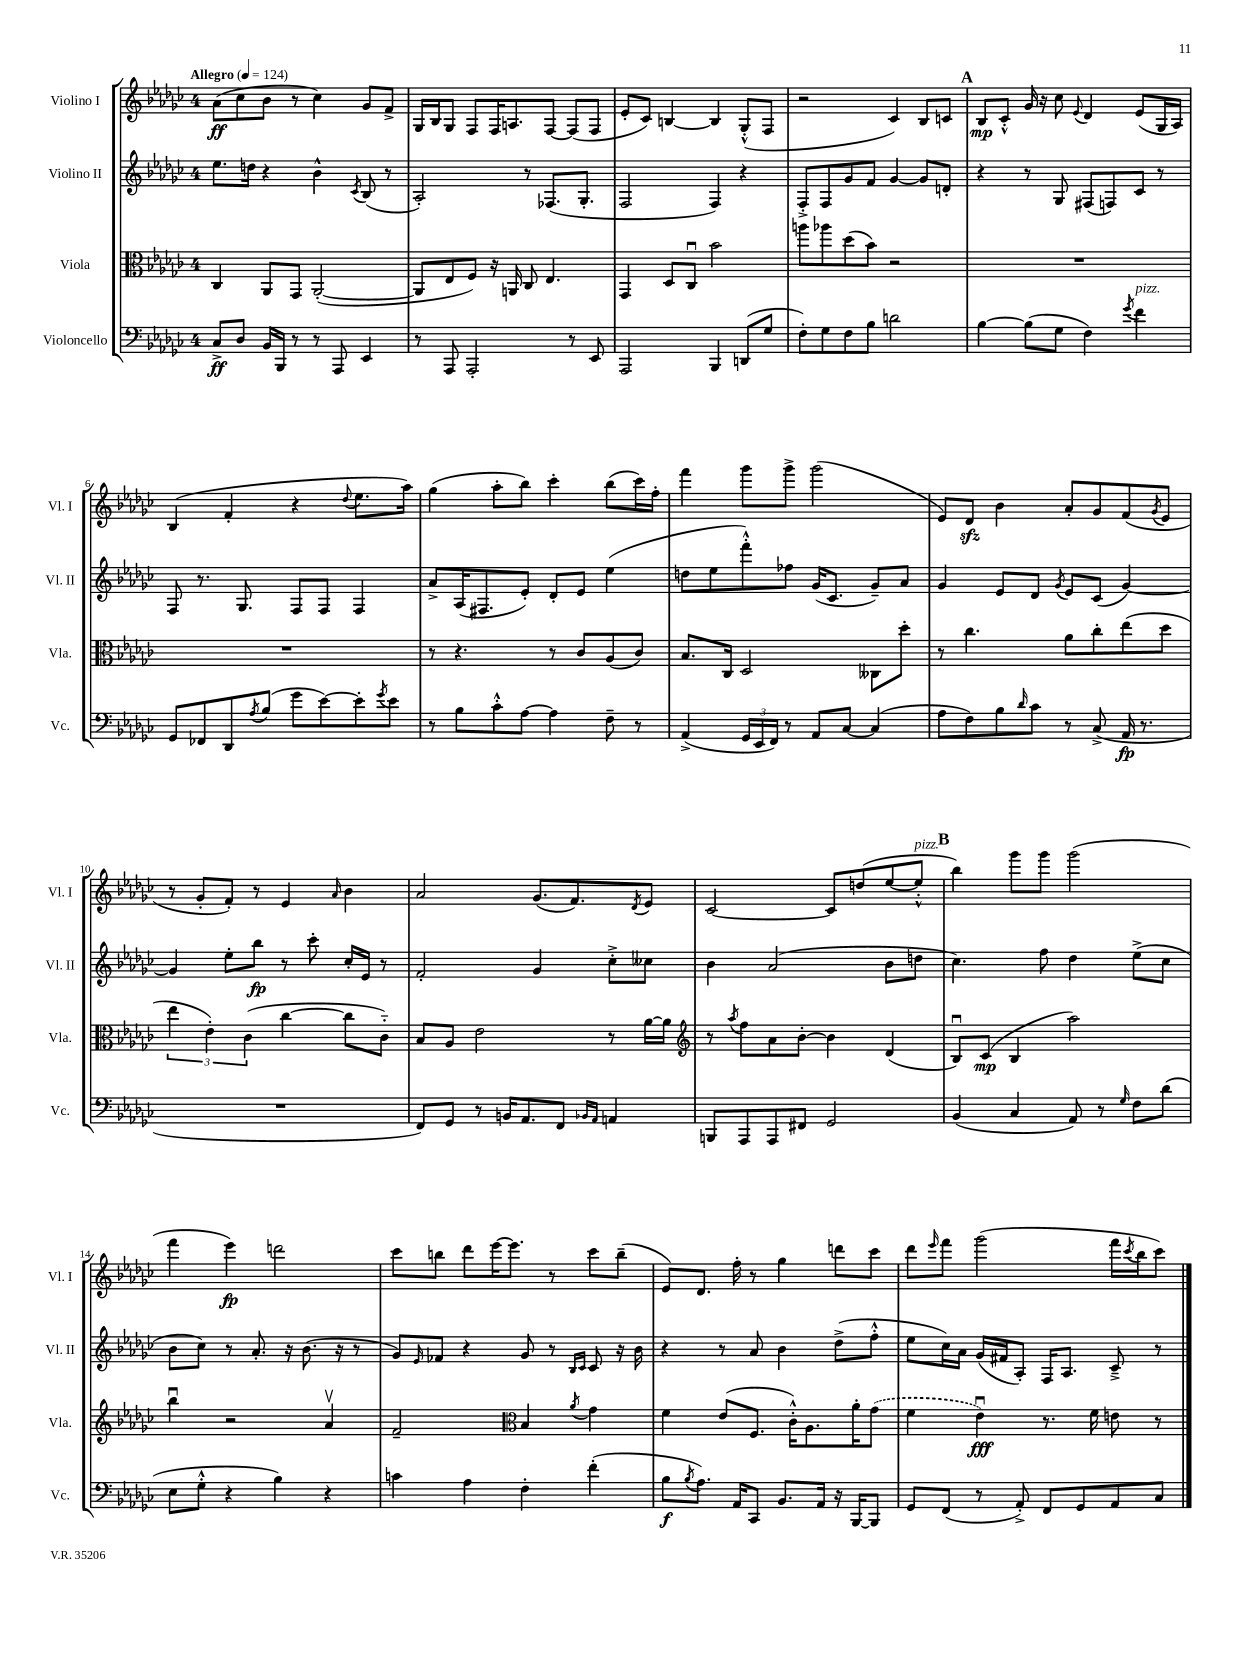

**kern	**kern	**kern	**kern
*staff4	*staff3	*staff2	*staff1
*clefF4	*clefC3	*clefG2	*clefG2
*k[b-e-a-d-g-c-]	*k[b-e-a-d-g-c-]	*k[b-e-a-d-g-c-]	*k[b-e-a-d-g-c-]
*M4/4	*M4/4	*M4/4	*M4/4
*MM124	*MM124	*MM124	*MM124
8C-^/L	4C-/	8.ee-\L	(8a-\L
8D-/J	.	.	8cc-\
.	.	16dd\Jk	.
16BB-/LL	8AA-/L	4r	8b-\J
16BBB-/JJ	.	.	.
8r	8GG-/J	.	8r
8r	([2AA-'/	4b-^^\	4cc-\)
8AAA-/	.	.	.
.	.	8qc-/	.
4EE-/	.	(8B-/	8g-/L
.	.	8r	8f^/J
=	=	=	=
8r	8AA-/]L	2A-'/)	16G-/LL
.	.	.	16B-/J
8AAA-/	8E-/	.	8G-/J
2AAA-'/	8F/J)	.	8F/L
.	16r	.	16F/K
.	16AA/	.	8.A/
.	8C-/	8r	.
.	4.E-/	(8.F-/L	[8F/J
8r	.	.	(8F/]L
.	.	8.G-'/J	.
8EE-/	.	.	8F/J
=	=	=	=
2AAA-/	4GG-/	2F/	8e-'/L
.	.	.	8c-/J)
.	8D-/L	.	[4B/
.	8C-u/J	.	.
4BBB-/	2b-\	4F/)	4B/]
(8DD/L	.	4r	(8G-'^^/L
8G-/J	.	.	8F/J
=	=	=	=
8F'\L)	8aa\L	8F'^/L	2r
8G-\	8aa-\	8F/	.
8F\	(8dd-\	8g-/	.
8B-\J	8b-\J)	8f/J	.
2d\	2r	[4g-/	4c-/)
.	.	8g-/]L	8B-/L
.	.	8d'/J	8c/J
=	=	=	=
[4B-\	1r	4r	8B-/L
.	.	.	8c-'^^/J
(8B-\]L	.	8r	16g-/
.	.	.	16r
8G-\J	.	8G-/	8cc-\
.	.	.	8qqe-/
4F\)	.	(8F#/L	4d-/
.	.	8F/)	.
8qg-/	.	.	.
4f\	.	8c-/J	(8e-/L
.	.	8r	16G-/L
.	.	.	16A-/JJ)
=	=	=	=
8GG-/L	1r	8F/	(4B-/
8FF-/	.	8.r	.
8DD-/	.	.	4f'/
.	.	8.G-/	.
8qA-/	.	.	.
(8B-/J	.	.	.
8g-\L	.	8F/L	4r
[8e-\)	.	8F/J	.
.	.	.	8qqdd-/
8e-'\]	.	4F/	8.ee-\L
8qg-/	.	.	.
8e-\J	.	.	.
.	.	.	16aa-\Jk)
=	=	=	=
8r	8r	8a-^/L	(4gg-\
8B-\L	4.r	(16A-/K	.
.	.	8.F#/	.
8c-'^^\	.	.	8aa-'\L
[8A-\J	.	8e-'/J)	8bb-\J)
4A-\]	8r	8d-'/L	4ccc-'\
.	8c-/L	8e-/J	.
8F~\	(8A-/	(4ee-\	(8bb-\L
8r	8c-/J)	.	16ccc-\L)
.	.	.	16ff'\JJ
=	=	=	=
(4AA-^/	8.B-/L	8dd\L	4fff\
.	.	8ee-\	.
.	16C-/Jk	.	.
24GG-/LL	2D-/	8fff'^^\)	8ggg-\L
24EE-/	.	.	.
24FF/JJ)	.	.	.
8r	.	8ff-\J	8ggg-^\J
8AA-/L	.	(16g-/LK	(2ggg-\
.	.	8.c-/J	.
[8C-/J	.	.	.
(4C-/]	8C--\L	8g-~/L)	.
.	8dd-'\J	8a-/J	.
=	=	=	=
8A-\L	8r	4g-/	8e-/L)
8F\)	4.cc-\	.	8d-/J
8B-\	.	8e-/L	4b-\
16qqd-/	.	.	.
8c-\J	.	8d-/J	.
.	.	8qg-/	.
8r	8a-\L	8e-/L	8a-'/L
(8C-^/	8cc-'\	(8c-/J	8g-/
16AA-/	(8ee-\	[4g-/)	(8f/
8.r	.	.	.
.	.	.	8qg-/
.	8dd-\J	.	8e-/J
=	=	=	=
1r	6ee-\	4g-/]	8r
.	.	.	8g-'/L
.	6e-'\)	.	.
.	.	8ee-'\L	8f'/J)
.	(6c-\	.	.
.	.	8bb-\J	8r
.	[4cc-\	8r	4e-/
.	.	8ccc-'\	.
.	.	.	16qqa-/
.	8cc-\]L	16cc-'/LL	4b-\
.	.	16e-/JJ	.
.	8c-'~\J)	8r	.
=	=	=	=
8FF/L)	8B-/L	2f'/	2a-/
8GG-/J	8A-/J	.	.
8r	2e-\	.	.
16BB/LK	.	.	.
8.AA-/	.	.	.
.	.	4g-/	(8.g-/L
8FF/J	.	.	.
.	.	.	8.f/)
16qqBB-/LL	.	.	.
16qqAA-/JJ	.	.	.
4AA/	8r	8cc-'^\L	.
.	.	.	8qd-/
.	[16a-\LL	8cc--\J	8e-/J
.	16a-\]JJ	.	.
=	=	=	=
*	*clefG2	*	*
8BBB/L	8r	4b-\	[2c-/
.	8qaa-/	.	.
8AAA-/	8ff\L	.	.
8AAA-/	8a-\	(2a-/	.
8FF#/J	[8b-'\J	.	.
2GG-/	4b-\]	.	8c-/]L
.	.	.	(8dd/
.	(4d-/	8b-\L	[8ee-/
.	.	8dd\J	8ee-'^^/]J
=	=	=	=
(4BB-/	8B-u/L)	4.cc-\)	4bb-\)
.	(8c-/J	.	.
4C-/	4B-/	.	8ggg-\L
.	.	8ff\	8ggg-\J
8AA-/)	2aa-\)	4dd-\	(2ggg-\
8r	.	.	.
16qqG-/	.	.	.
8F\L	.	(8ee-^\L	.
(8d-\J	.	8cc-\J	.
=	=	=	=
8E-\L	4bb-u\	8b-\L	4fff\
8G-'^^\J	.	8cc-\J)	.
4r	2r	8r	4eee-\)
.	.	8.a-'/	.
4B-\)	.	.	2ddd\
.	.	16r	.
.	.	(8.b-\	.
4r	4a-v/	.	.
.	.	16r	.
.	.	8r	.
=	=	=	=
4c\	2f~/	8g-/L)	8ccc-\L
.	.	16qqe-/	.
.	.	8f-/J	8bb\J
4A-\	.	4r	8ddd-\L
.	.	.	[16eee-\K
.	.	.	8.eee-\]J
*	*clefC3	*	*
4F'\	4B-/	8g-/	.
.	.	8r	8r
.	.	16qqB-/LL	.
.	8qa-/	16qqc-/JJ	.
(4f'\	4g-\	8c-/	8ccc-\L
.	.	16r	(8bb~\J
.	.	16b-\	.
=	=	=	=
8B-\L	4f\	4r	8e-/L)
8qB-/	.	.	.
8.A-\J)	.	.	8.d-/J
.	(8e-/L	8r	.
16AA-/LK	.	.	16ff'\
8CC-/J	8.F/J	8a-/	8r
8.BB-/L	.	4b-\	4gg-\
.	16c-'^^\LK)	.	.
.	8.A-\	.	.
16AA-/Jk	.	.	.
16r	.	(8dd-^\L	8ddd\L
[16BBB-/LK	16a-'\K	.	.
8BBB-/]J	(8g-\J	8ff'^^\J	8ccc-\J
=	=	=	=
8GG-/L	4f\	8ee-\L	8ddd-\L
.	.	.	16qqeee-/
(8FF/J	.	16cc-\L)	8fff\J
.	.	16a-\JJ	.
8r	4e-u\)	(16g-/LL	(2ggg-\
.	.	16f#/J	.
8AA-'^/)	.	8A-'/J)	.
8FF/L	8.r	16F/LK	.
.	.	8.A-/J	.
8GG-/	.	.	.
.	16f\	.	.
8AA-/	8e\	8c-~^/	16fff\LL
.	.	.	8qccc-/
.	.	.	16bb-\J
8C-/J	8r	8r	8ccc-\J)
==	==	==	==
*-	*-	*-	*-
